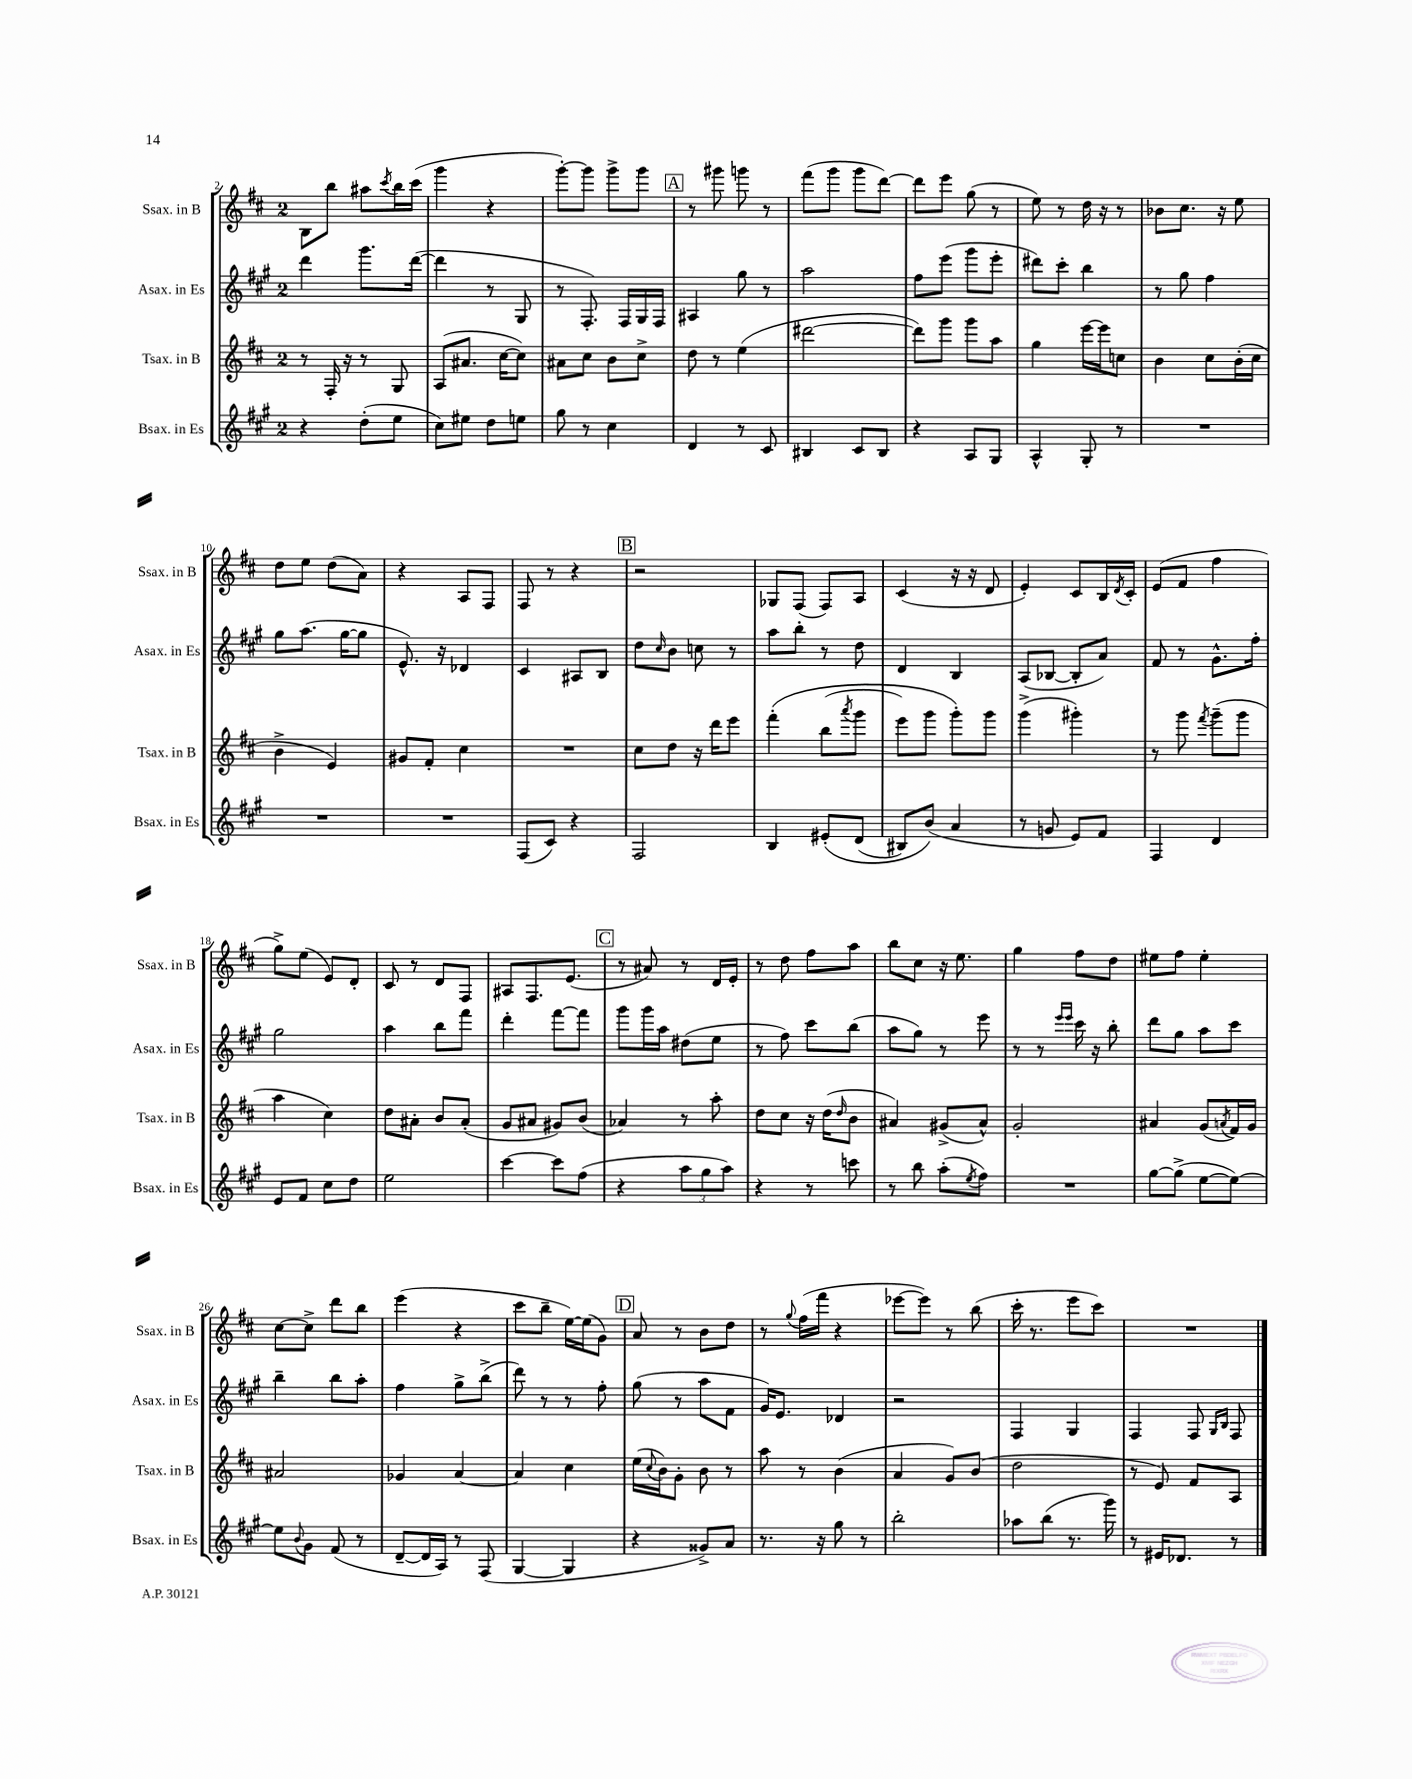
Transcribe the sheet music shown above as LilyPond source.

<<
\new StaffGroup <<
\new Staff = "s0" \with { instrumentName = "Ssax. in B" shortInstrumentName = "Ssax. in B" } {
    \clef treble \key d \major \once \override Staff.TimeSignature.style = #'single-digit \time 2/4
    b8 b''8 ais''8 \acciaccatura { cis'''8 } b''16 cis'''16( |
    g'''4 r4 |
    g'''8~-.) g'''8 g'''8-> g'''8 |
    \mark \markup { \box "A" } r8 gis'''8 g'''8 r8 |
    fis'''8( g'''8 g'''8 d'''8~) |
    d'''8 e'''8 g''8( r8 |
    e''8) r8 d''16 r16 r8 |
    bes'8 cis''8. r16 e''8 |
    d''8 e''8 d''8( a'8) |
    r4 a8 fis8 |
    fis8 r8 r4 |
    \mark \markup { \box "B" } r2 |
    ges8 fis8( fis8) a8 |
    cis'4( r16 r16 d'8 |
    e'4-.) cis'8 b16 \acciaccatura { d'8 } cis'16-. |
    e'8( fis'8 fis''4 |
    g''8->) e''8( e'8) d'8-. |
    cis'8 r8 d'8 fis8 |
    ais8 fis8. e'8.( |
    \mark \markup { \box "C" } r8 ais'8) r8 d'16 e'16-. |
    r8 d''8 fis''8 a''8 |
    b''8 cis''8 r16 e''8. |
    g''4 fis''8 d''8 |
    eis''8 fis''8 eis''4-. |
    cis''8~ cis''8-> d'''8 b''8 |
    e'''4( r4 |
    cis'''8 b''8-- e''16~) e''16( g'8) |
    \mark \markup { \box "D" } a'8 r8 b'8 d''8 |
    r8 \appoggiatura { g''8 } fis''16( fis'''16 r4 |
    ees'''8~ ees'''8) r8 b''8( |
    cis'''16-. r8. e'''8 cis'''8) |
    R2 \bar "|." |
}
\new Staff = "s1" \with { instrumentName = "Asax. in Es" shortInstrumentName = "Asax. in Es" } {
    \clef treble \key a \major \once \override Staff.TimeSignature.style = #'single-digit \time 2/4
    d'''4 gis'''8. d'''16~( |
    d'''4 r8 gis8 |
    r8 fis8.-.) fis16 gis16 fis16 |
    \mark \markup { \box "A" } ais4 gis''8 r8 |
    a''2 |
    fis''8 e'''8( gis'''8 e'''8-. |
    dis'''8) cis'''8-. b''4 |
    r8 gis''8 fis''4 |
    gis''8 a''8.( gis''16~ gis''8 |
    e'8.-^) r16 des'4 |
    cis'4 ais8 b8 |
    \mark \markup { \box "B" } d''8 \grace { cis''16 } b'8 c''8 r8 |
    a''8 b''8-. r8 d''8 |
    d'4 b4 |
    a8( bes8~ bes8-. a'8) |
    fis'8 r8 gis'8.-^ fis''16-. |
    gis''2 |
    a''4 b''8 fis'''8 |
    d'''4-. fis'''8~ fis'''8 |
    \mark \markup { \box "C" } gis'''8 gis'''16 a''16 dis''8( e''8 |
    r8 fis''8) cis'''8 b''8( |
    a''8 gis''8) r8 e'''8 |
    r8 r8 \grace { e'''16 e'''16 } cis'''16 r16 b''8-. |
    d'''8 gis''8 a''8 cis'''8 |
    b''4-- b''8 a''8-. |
    fis''4 gis''8-> b''8->( |
    d'''8) r8 r8 fis''8-. |
    \mark \markup { \box "D" } gis''8( r8 a''8 fis'8 |
    gis'16) e'8. des'4 |
    r2 |
    fis4 gis4 |
    fis4 fis8 \grace { gis16 b16 } fis8 \bar "|." |
}
\new Staff = "s2" \with { instrumentName = "Tsax. in B" shortInstrumentName = "Tsax. in B" } {
    \clef treble \key d \major \once \override Staff.TimeSignature.style = #'single-digit \time 2/4
    r8 fis16-. r16 r8 g8 |
    a8( ais'8. cis''16~ cis''8) |
    ais'8 cis''8 b'8 cis''8-> |
    \mark \markup { \box "A" } d''8 r8 e''4( |
    dis'''2~ |
    dis'''8) g'''8 g'''8 a''8 |
    g''4 e'''16~ e'''16 c''8 |
    b'4 cis''8 b'16-.( cis''16 |
    b'4-> e'4) |
    gis'8 fis'8-. cis''4 |
    R2 |
    \mark \markup { \box "B" } cis''8 d''8 r16 d'''16 e'''8 |
    fis'''4-.\( b''8( \acciaccatura { a'''8 } g'''8 |
    e'''8) g'''8 g'''8-.\) g'''8 |
    g'''4->( gis'''4-.) |
    r8 g'''8 \acciaccatura { fis'''8 } g'''8--( g'''8 |
    a''4 cis''4) |
    d''8 ais'8-. b'8 ais'8-.( |
    g'8 ais'8 gis'8) b'8( |
    \mark \markup { \box "C" } aes'4) r8 a''8-. |
    d''8 cis''8 r16 d''16( \grace { d''16 } b'8 |
    ais'4) gis'8->( ais'8-^) |
    g'2-. |
    ais'4 g'8( \acciaccatura { a'8 } fis'16) g'16 |
    ais'2 |
    ges'4 a'4~ |
    a'4 cis''4 |
    \mark \markup { \box "D" } e''16( \appoggiatura { cis''8 } b'16) g'8-. b'8 r8 |
    a''8 r8 b'4( |
    a'4 g'8) b'8( |
    d''2 |
    r8 e'8) fis'8 a8 \bar "|." |
}
\new Staff = "s3" \with { instrumentName = "Bsax. in Es" shortInstrumentName = "Bsax. in Es" } {
    \clef treble \key a \major \once \override Staff.TimeSignature.style = #'single-digit \time 2/4
    r4 d''8-.( e''8 |
    cis''8) eis''8 d''8 e''8 |
    gis''8 r8 cis''4 |
    \mark \markup { \box "A" } d'4 r8 cis'8 |
    bis4 cis'8 bis8 |
    r4 a8 gis8 |
    a4-^ gis8-. r8 |
    R2 |
    R2 |
    R2 |
    fis8( cis'8) r4 |
    \mark \markup { \box "B" } fis2 |
    b4 eis'8-.\( d'8( |
    bis8) b'8(\) a'4 |
    r8 g'8 e'8) fis'8 |
    fis4 d'4 |
    e'8 fis'8 cis''8 d''8 |
    e''2 |
    cis'''4~ cis'''8 fis''8( |
    \mark \markup { \box "C" } r4 \tuplet 3/2 { a''8 gis''8 a''8) } |
    r4 r8 c'''8 |
    r8 b''8 a''8-.( \acciaccatura { e''8 } fis''8) |
    R2 |
    gis''8~ gis''8->( e''8~ e''8~) |
    e''8 \appoggiatura { b'8 } gis'8 fis'8( r8 |
    d'8~-- d'16 a16) r8 fis8( |
    gis4~ gis4 |
    \mark \markup { \box "D" } r4 gisis'8->) a'8 |
    r8. r16 gis''8 r8 |
    b''2-. |
    aes''8 b''8( r8. gis'''16) |
    r8 eis'16 des'8. r8 \bar "|." |
}
>>
>>
\layout { \context { \Score currentBarNumber = #2 } }
